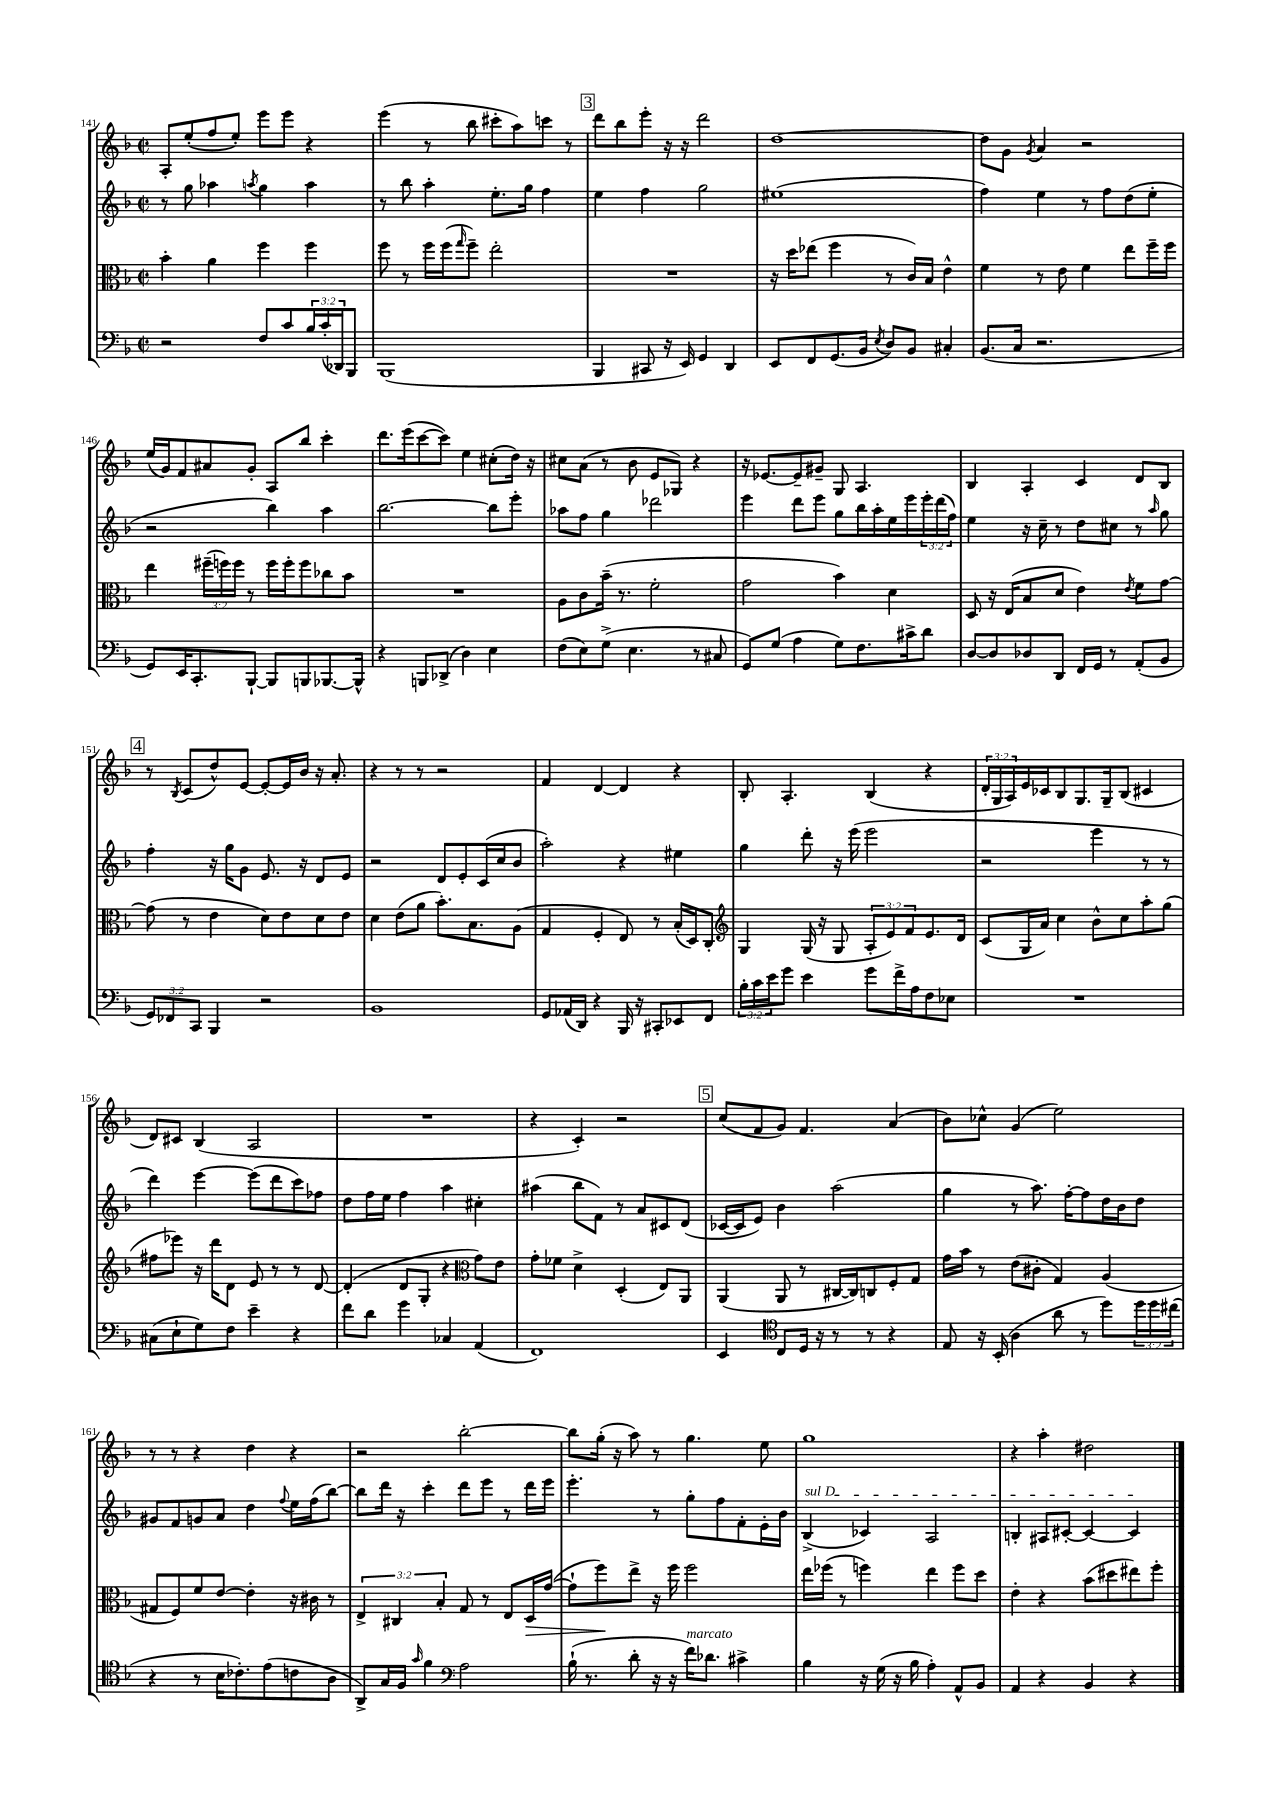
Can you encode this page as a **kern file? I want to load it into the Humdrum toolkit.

**kern	**kern	**dynam	**kern	**kern
*part4	*part3	*part3	*part2	*part1
*staff4	*staff3	*staff3	*staff2	*staff1
*clefF4	*clefC3	*	*clefG2	*clefG2
*k[b-]	*k[b-]	*	*k[b-]	*k[b-]
*M2/2	*M2/2	*	*M2/2	*M2/2
*met(c|)	*met(c|)	*	*met(c|)	*met(c|)
=141	=141	=141	=141	=141
2r	4b-'\	.	8r	8A'/L
.	.	.	8gg\	(8ee'/
.	4a\	.	4aa-X\	8ff/
.	.	.	.	8ee'/J)
.	.	.	8qaan/	.
8F/L	4ff\	.	4gg\	8eee\L
8c/	.	.	.	8eee\J
24B-/L	4ff\	.	4aa\	4r
(24c'/	.	.	.	.
24DD-X/J)	.	.	.	.
8BBB-/J	.	.	.	.
=142	=142	=142	=142	=142
(1BBB-	8ff\	.	8r	(4eee\
.	8r	.	8bb-\	.
.	16ff\LL	.	4aa'\	8r
.	(16ff\J	.	.	.
.	16qqgg/	.	.	.
.	8ff~\J)	.	.	8bb-\
.	2ee'\	.	8.ee'\L	8ccc#X'\L
.	.	.	.	8aa\)
.	.	.	16gg\Jk	.
.	.	.	4ff\	8cccn\J
.	.	.	.	8r
!!LO:REH:place=s1:t=3
=143	=143	=143	=143	=143
4BBB-/	1r	.	4ee\	8ddd\L
.	.	.	.	8bb-\
8CC#X/	.	.	4ff\	8eee'\J
16r	.	.	.	16r
16EE/)	.	.	.	16r
4GG/	.	.	2gg\	2ddd\
4DD/	.	.	.	.
=144	=144	=144	=144	=144
8EE/L	16r	.	(1ee#X	[1dd
.	16dd\KL	.	.	.
8FF/	(8ee-X\J	.	.	.
(8.GG/	4ff\	.	.	.
16BB-/Jk	.	.	.	.
8qE/	.	.	.	.
8D/L)	8r	.	.	.
8BB-/J	16c/LL)	.	.	.
.	16B-/JJ	.	.	.
4C#X'/	4e^^\	.	.	.
=145	=145	=145	=145	=145
(8.BB-/L	4f\	.	4ff\)	8dd\L]
.	.	.	.	8g\J
16C/Jk	.	.	.	.
.	.	.	.	8qg/
2.r	8r	.	4ee\	4a/
.	8e\	.	.	.
.	4f\	.	8r	2r
.	.	.	8ff\L	.
.	8ee\L	.	(8dd\	.
.	16ff~\L	.	8ee'\J	.
.	16ff\JJ	.	.	.
!!LO:LB:g=z
=146	=146	=146	=146	=146
8GG/L)	4ee\	.	2r	(16ee/LL
.	.	.	.	16g/J)
16EE/K	.	.	.	8f/
8.CC'/	.	.	.	.
.	(24ff#X~\LL	.	.	8a#X/
.	24ffn\)	.	.	.
.	24ff\JJ	.	.	.
[8BBB-`/J	8r	.	.	8g'/J
8BBB-/L]	16ff\LL	.	4bb-\)	8A/L
.	16ff'\J	.	.	.
8BBBn/	8ff\	.	.	8bb-/J
[8.BBB-X/	8cc-X\	.	4aa\	4ccc'\
.	8b-\J	.	.	.
16BBB-^^/Jk]	.	.	.	.
=147	=147	=147	=147	=147
4r	1r	.	[2.bb-\	8.ddd\L
.	.	.	.	(16eee\k
8BBBn/L	.	.	.	[8ccc\
(8DD-X^/J	.	.	.	8ccc\J])
4D\)	.	.	.	4ee\
4E\	.	.	8bb-\L]	(8cc#X'\L
.	.	.	8eee'\J	16dd\Jk)
.	.	.	.	16r
=148	=148	=148	=148	=148
(8F\L	8A\L	.	8aa-X\L	8cc#X\L
8E\)	8c\	.	8ff\J	(8a\J
(8G^\J	(16b-~\Jk	.	4gg\	8r
.	8.r	.	.	.
4.E\	.	.	.	8b-\
.	2f'\	.	2ddd-X\	8e/L
.	.	.	.	8G-X/J)
8r	.	.	.	4r
8C#X/	.	.	.	.
=149	=149	=149	=149	=149
8GG/L)	2g\	.	4eee\	16r
.	.	.	.	[8.e-X/L
(8G/J	.	.	.	.
4A\	.	.	8ddd\L	8e-~/]
.	.	.	8eee\J	8g#X~/J
8G\L)	4b-\)	.	8gg\L	8G/
8.F\	.	.	16bb-\L	4.A/
.	.	.	16aa'\	.
.	4d\	.	16ee\	.
16c#X^\k	.	.	16eee\	.
8d\J	.	.	24eee'\	.
.	.	.	(24ddd\	.
.	.	.	24ff\JJ)	.
=150	=150	=150	=150	=150
[8D/L	8D/	.	4ee\	4B-/
8D/]	16r	.	.	.
.	(16E/KL	.	.	.
8D-X/	8B-/	.	16r	4A'/
.	.	.	16cc~\	.
8DD/J	8d/J	.	8r	.
16FF/LL	4e\)	.	8dd\L	4c/
16GG/JJ	.	.	.	.
8r	.	.	8cc#X\J	.
.	8qe/	.	.	.
(8AA'/L	8f\L	.	8r	8d/L
.	.	.	16qqaa/	.
8BB-/J	[8g\J	.	8gg\	8B-/J
!!LO:LB:g=z
!!LO:REH:place=s1:t=4
=151	=151	=151	=151	=151
12GG/L)	(8g\]	.	4ff'\	8r
12FF-X/	.	.	.	.
.	.	.	.	8qB-/
.	8r	.	.	(8c/L
12CC/J	.	.	.	.
4BBB-/	4e\	.	16r	8dd^^/)
.	.	.	16gg\KL	.
.	.	.	8g\J	[8e/J
2r	8d\L)	.	8.e/	8e'/L_
.	8e\	.	.	16e/L]
.	.	.	16r	16b-/JJ
.	8d\	.	8d/L	16r
.	.	.	.	8.a'/
.	8e\J	.	8e/J	.
=152	=152	=152	=152	=152
1BB-	4d\	.	2r	4r
.	(8e\L	.	.	8r
.	8a\J	.	.	8r
.	8.b-'\L)	.	8d/L	2r
.	.	.	8e'/	.
.	8.B-\	.	.	.
.	.	.	(16c/L	.
.	.	.	16cc/J	.
.	(8A\J	.	8b-/J	.
=153	=153	=153	=153	=153
8GG/L	4G/	.	2aa'\)	4f/
(16AA-X/L	.	.	.	.
16DD/JJ)	.	.	.	.
4r	4F'/	.	.	[4d/
16BBB-/	8E/)	.	4r	4d/]
16r	.	.	.	.
8CC#X'/L	8r	.	.	.
8EE-X/	(16B-'/LL	.	4ee#X\	4r
.	16D/J)	.	.	.
8FF/J	8C'/J	.	.	.
=154	=154	=154	=154	=154
*	*clefG2	*	*	*
24B-'\LL	4G/	.	4gg\	8B-'/
24c\	.	.	.	.
24e\J	.	.	.	.
8g\J	.	.	.	4.A'/
4e\	(16G/	.	8ddd'\	.
.	16r	.	.	.
.	8G/	.	16r	.
.	.	.	(16eee\	.
8g\L	12A'/L	.	2eee\	(4B-/
.	12e/)	.	.	.
16f^\L	.	.	.	.
.	12f/	.	.	.
16A\J	.	.	.	.
8F\	8.e/	.	.	4r
8E-X\J	.	.	.	.
.	16d/Jk	.	.	.
=155	=155	=155	=155	=155
1r	(8c/L	.	2r	24d'/LL
.	.	.	.	24G/
.	.	.	.	24A/)
.	16G/L	.	.	16e/
.	16a/JJ)	.	.	16c-X/J
.	4cc\	.	.	8B-/
.	.	.	.	8.G/
.	8b-^^\L	.	4eee\	.
.	.	.	.	16G~/k
.	8cc\	.	.	(8B-/J
.	8aa'\	.	8r	4c#X/
.	(8gg\J	.	8r	.
!!LO:LB:g=z
=156	=156	=156	=156	=156
(8C#X\L	8ff#X\L	.	4ddd\)	8d/L)
8E`\	8eee-X\J)	.	.	8c#X/J
8G\)	16r	.	[4eee\	(4B-/
.	16ddd\KL	.	.	.
8F\J	8d\J	.	.	.
4e~\	8e/	.	(8eee\L]	2A/
.	8r	.	8ddd\	.
4r	8r	.	8ccc\)	.
.	[8d/	.	8ff-X\J	.
=157	=157	=157	=157	=157
8f\L	(4d'/]	.	8dd\L	1r
8d\J	.	.	16ff\L	.
.	.	.	16ee\JJ	.
4g\	8d/L	.	4ff\	.
.	8G'/J	.	.	.
4C-X/	4r	.	4aa\	.
*	*clefC3	*	*	*
(4AA/	8g\L)	.	4cc#X'\	.
.	8e\J	.	.	.
=158	=158	=158	=158	=158
1FF)	8g'\L	.	(4aa#X\	4r
.	8f-X\J	.	.	.
.	4d^\	.	8bb-\L	4c'/)
.	.	.	8f\J)	.
.	(4D'/	.	8r	2r
.	.	.	8a/L	.
.	8E/L)	.	8c#X/	.
.	8AA/J	.	(8d/J	.
!!LO:REH:place=s1:t=5
=159	=159	=159	=159	=159
4EE/	(4AA/	.	[16c-X/LL	(8cc/L
.	.	.	16c-/J]	.
.	.	.	8e/J)	8f/
*clefC4	*	*	*	*
8C/L	8AA/	.	4b-\	8g/J)
16D/Jk	8r	.	.	4.f/
16r	.	.	.	.
8r	[16C#X/LL	.	(2aa\	.
.	16C#/J])	.	.	.
8r	8Cn/	.	.	.
4r	8F'/	.	.	(4a/
.	8G/J	.	.	.
=160	=160	=160	=160	=160
8E/	16g\LL	.	4gg\	8b-\L)
.	16b-\JJ	.	.	.
16r	8r	.	.	8cc-X^^\J
(16BB-'/	.	.	.	.
4A\	(8e\L	.	8r	(4g/
.	8c#X'\J	.	8.aa\)	.
8a\	4G/)	.	.	2ee\)
.	.	.	[16ff'\KL	.
8r	.	.	8ff\]	.
8dd\L)	(4A/	.	16dd\L	.
.	.	.	16b-\J	.
24dd\L	.	.	8dd\J	.
24dd\	.	.	.	.
(24cc#X\JJ	.	.	.	.
!!LO:LB:g=z
=161	=161	=161	=161	=161
4r	8G#X/L	.	8g#X/L	8r
.	8F/)	.	8f/	8r
8r	8f/	.	8gn/	4r
16B-\KL	[8e/J	.	8a/J	.
8.c-X'\)	.	.	.	.
.	4e'\]	.	4dd\	4dd\
(8e\	.	.	.	.
.	.	.	8qqff/	.
8cn\	16r	.	16ee\LL	4r
.	16c#X\	.	(16ff\J	.
8A\J	8r	.	[8bb-\J)	.
=162	=162	=162	=162	=162
8AA^/L)	6E^/	.	8bb-\L]	2r
16G/L	.	.	16ddd\Jk	.
.	6C#X/	.	.	.
16F/JJ	.	.	16r	.
16qqg/	.	.	.	.
4f\	.	.	4ccc'\	.
.	6B-'/	.	.	.
*clefF4	*	*	*	*
2A\	8G/	.	8ddd\L	[2bb-'\
.	8r	.	8eee\J	.
.	8E/L	.	8r	.
!	!	!LO:HP:b	!	!
.	16D/L	>	16ddd\LL	.
.	([16g/JJ	.	16eee\JJ	.
=163	=163	=163	=163	=163
(16B-`\	8g`\L]	.	4.eee'\	8bb-\L]
8.r	.	.	.	.
.	8ff\)	.	.	(16gg'\Jk
.	.	.	.	16r
8d'\	8ee^\J	]	.	8aa\)
16r	16r	.	8r	8r
16r	16ff\	.	.	.
!LO:TX:a:i:t=marcato	!	!	!	!
16f\KL)	2ff\	.	8gg'\L	4.gg\
8.d-X\J	.	.	.	.
.	.	.	8ff\	.
4c#X^\	.	.	8f'\	.
.	.	.	16e'\L	8ee\
.	.	.	16b-\JJ	.
=164	=164	=164	=164	=164
!	!	!	!LO:TX:a:i:t=sul D	!
4B-\	16ee\LL	.	(4B-^/	1gg
.	(16ff-X\JJ	.	.	.
.	8r	.	.	.
16r	4ffn\)	.	4c-X/)	.
(16G\	.	.	.	.
16r	.	.	.	.
16B-\	.	.	.	.
4A'\)	4ee\	.	2A/	.
8AA^^/L	8ff\L	.	.	.
8BB-/J	8dd\J	.	.	.
=165	=165	=165	=165	=165
4AA/	4e'\	.	4Bn'/	4r
4r	4r	.	8A#X/L	4aa'\
.	.	.	[8c#X'/J	.
4BB-/	(8b-\L	.	4c#/_	2dd#X\
.	8dd#X\	.	.	.
4r	8ee#X\)	.	4c#/]	.
.	8ff'\J	.	.	.
==	==	==	==	==
*-	*-	*-	*-	*-
